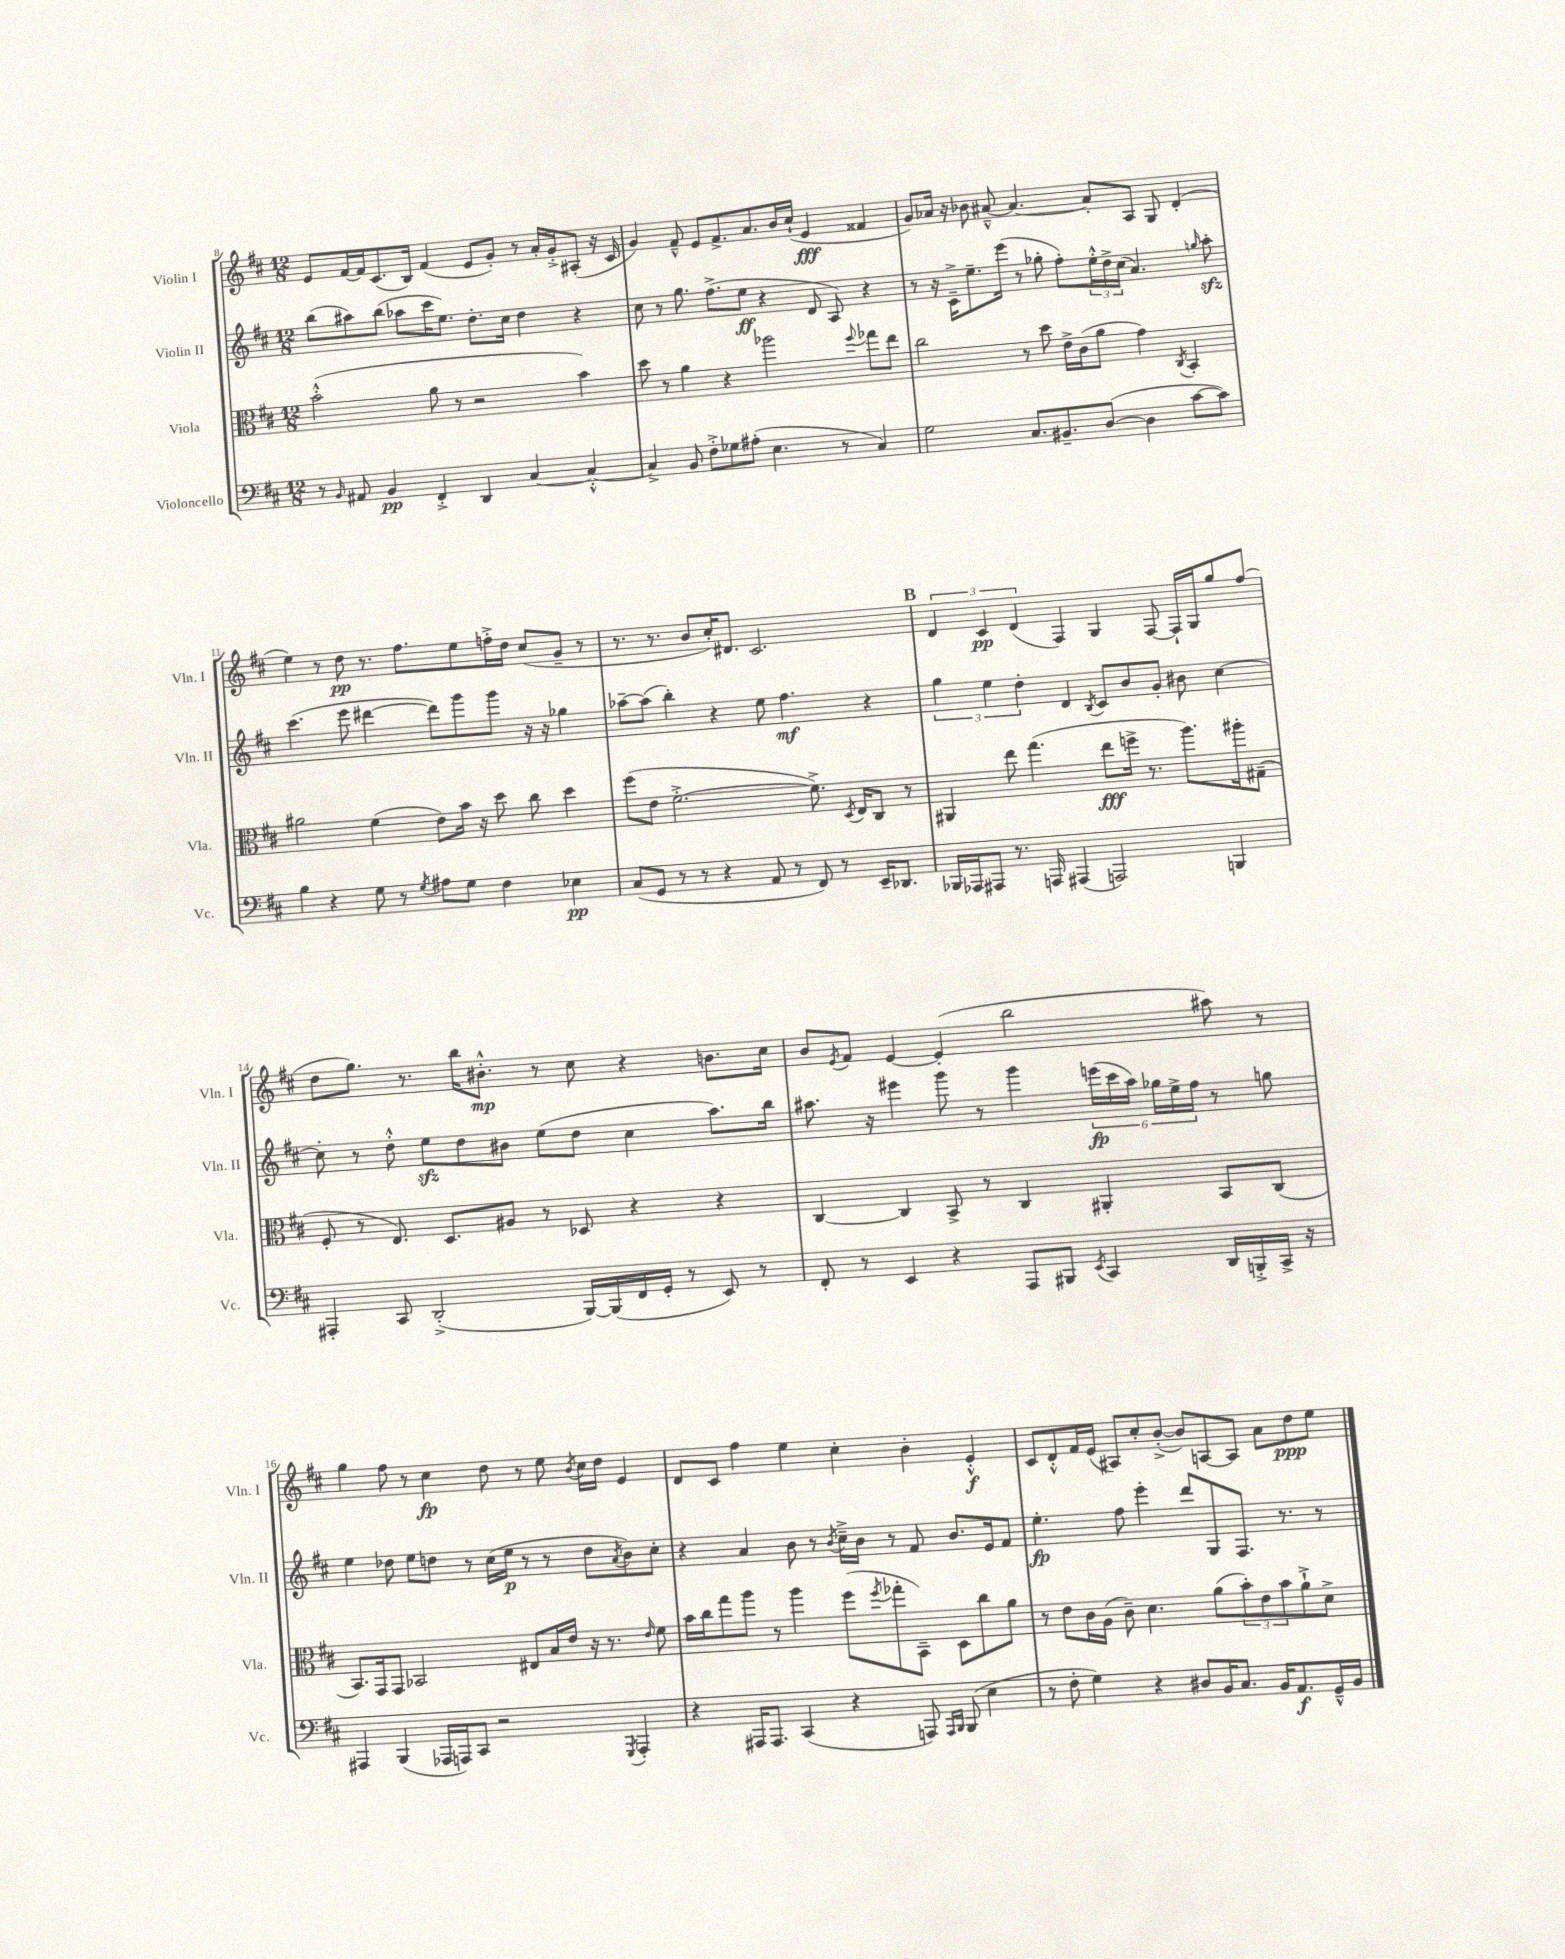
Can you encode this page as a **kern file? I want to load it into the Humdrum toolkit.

**kern	**kern	**kern	**kern
*staff4	*staff3	*staff2	*staff1
*clefF4	*clefC3	*clefG2	*clefG2
*k[f#c#]	*k[f#c#]	*k[f#c#]	*k[f#c#]
*M12/8	*M12/8	*M12/8	*M12/8
8r	(2b'^^	(8bb	8e
16qqBB	.	.	.
8AA#	.	8aa#)	[16f#
.	.	.	16f#]
4BB	.	(8bb	(8.c#
.	.	8aa-	.
.	.	.	16B)
4FF#'^	8a	16ccc#	(4f#
.	.	8.ee)	.
.	8r	.	.
4DD	2r	8.dd'	8e
.	.	.	8g')
.	.	16cc#	.
[4C#	.	4dd	8r
.	.	.	16a'
.	.	.	16g'^
4C#'^^_	4b)	4r	(8A#'
.	.	.	16r
.	.	.	16c#
=	=	=	=
4C#^]	8dd	8cc#	4g)
.	8r	8r	.
8BB	4a	8.gg	8f#~^^
8F#'^	.	.	8e
.	.	(8.ff#^	.
8G-	4r	.	8.f#^
(8A#'	.	8ee	.
.	.	.	8.a
4.E	2aa-	4r	.
.	.	.	16b
.	.	.	(16cc#`
.	.	8d	4e
8r	.	8A)	.
.	8qqff#	.	.
4C#)	8gg-	4r	4f##
.	8ee	.	.
=	=	=	=
2G	2cc#	8r	8g)
.	.	16r	16a-
.	.	16c#~^	16r
.	.	8.ee~	8b-
.	.	.	[8a#~^^
.	.	(16eee	.
8.C#	8r	8r	4.a#_
.	8dd	8gg-'	.
8.BB#~	.	.	.
.	16e^	8ff#')	.
.	(16c#	.	.
([8D	8a	24ee'^^	8a#']
.	.	24dd^	.
.	.	(24cc#	.
4D]	4g)	4.a)	8A
.	.	.	8G
.	8qC#	.	.
[8c#	4BB'	.	(4d'
.	.	16qqgg	.
8c#])	.	8aa'	.
=	=	=	=
4B	2a#	(4.ccc#	4ee)
4r	.	.	8r
.	.	8eee	8dd
8G	(4f#	[4ddd#	8.r
8r	.	.	.
.	.	.	8.ff#
8qG	.	.	.
8A#	8e)	8ddd#])	.
8G	16b	8ggg	8ee
.	16r	.	.
4F#	8dd	8ggg	16ff'^
.	.	.	16dd
.	8cc#	16r	(8cc#
.	.	16r	.
4E-	4dd	4gg-	8g~
.	.	.	8r
=	=	=	=
(8C#	(8ff#	[8aa-~	8.r
8GG	8e	(8aa-]	.
.	.	.	8.r
8r	[2.f#'^	4bb')	.
8r	.	.	8b
4r	.	4r	16cc#')
.	.	.	8.d#
8AA	.	8ee	2.c#
8r	.	4.ff#	.
8FF#)	8.f#^])	.	.
8r	.	.	.
.	8qD	.	.
.	16E	.	.
16EE~	8C#	4r	.
8.DD-	.	.	.
.	8r	.	.
=	=	=	=
16BBB-	4AA#	6gg	6d
16AAA-	.	.	.
8AAA#	.	.	.
.	.	6ee	6c#
8.r	8ee	.	.
.	.	6dd'	(6d
.	(4.gg	.	.
16AAA	.	.	.
(4AAA#	.	4d	4F#)
.	.	8qB	.
2AAA)	8ee	8c#	4G
.	16ff^	8b	.
.	8.r	.	.
.	.	8g'	[8F#
.	8.aa)	8b#	16F#`]
.	.	.	16G
4BBB	.	[4cc#	8gg
.	16aa#'	.	.
.	(8G#~	.	(8ff#
=	=	=	=
4AAA#'	8F#'	8cc#']	8dd
.	8r	8r	8.gg)
8CC#	8.E)	8dd'^^	.
.	.	.	8.r
(2DD'^	.	8ee	.
.	8.D	.	.
.	.	8dd	16bb
.	.	.	8.b#'^^
.	8A#	8b#	.
.	8r	(8ee	8r
[16BBB)	8D-	8dd	8cc#
(16BBB]	.	.	.
16FF#	4r	4cc#	4r
16GG'	.	.	.
8r	.	.	.
8EE)	4r	8.aa)	8.b
8r	.	.	.
.	.	16bb	16cc#
=	=	=	=
8FF#'	[4C#	8.aa#	8b
.	.	.	8qe
8r	.	.	8f#
.	.	16r	.
4EE	4C#]	4eee#	[4e
4r	8BB^	8ggg	(4e']
.	8r	8r	.
8AAA	4C#	4ggg	2bb
8BBB#	.	.	.
8qEE	.	.	.
4CC#	4AA#'	(24eee	.
.	.	24ccc#	.
.	.	24aa#)	.
.	.	24gg-	.
.	.	24ee^	.
.	.	24ff#	.
16DD	8BB	8r	8aa#)
16BBB'^	.	.	.
16CC#^	(8C#	8gg	8r
16r	.	.	.
=	=	=	=
4AAA#	8.BB)	4ee	4gg
.	16GG	.	.
(4BBB	8GG	8dd-	8ff#
.	2BB-	8ee	8r
16AAA-	.	8dd	4cc#
16AAA)	.	.	.
8CC#	.	8r	.
2r	.	(16cc#	8dd
.	.	16ee	.
.	8E#	8r	8r
.	16B	8r	8ee
.	16e	.	.
.	.	.	8qb
.	16r	8dd	16cc#
.	8.r	.	16dd
8qGGG	.	8qa	.
4AAA'	.	8b)	4e
.	16qqe	.	.
.	8f#	8cc#'	.
=	=	=	=
4r	16b	4r	8d
.	16cc#	.	.
.	8gg	.	8c#
16AAA#	8aa	4a	4ff#
8.AAA#	.	.	.
.	8r	.	.
(4CC#	4aa	8b	4ee
.	.	8r	.
.	.	8qb	.
4r	(8ff#	16cc#~^	4cc#'
.	.	16b	.
.	8qff#	.	.
.	8gg-'	8r	.
8AAA)	8BB~)	8f#	4b'
16qqAAA	.	.	.
16qqBBB	.	.	.
(8BBB	8D	8.b	.
4E	8cc#	.	4e'^^
.	.	16e	.
.	8a	8f#	.
=	=	=	=
8r	8r	4.ee'	8c#
8F#'	8e	.	8d'^^
4G)	16c#	.	16f#
.	(16A	.	(16e
.	8c#~)	8ff#	8A#)
4r	4.d	4eee'	8cc#'
.	.	.	([8b'^
8D#	.	8ddd	8b])
16BB	(8a	8G	[8A
8.C#	.	.	.
.	12b')	8.F#	8A]
.	12e	.	.
16BB	.	.	8a
.	12b	.	.
8.AA	.	8.r	.
.	8a`^	.	8dd
16GG~^^	8d^	8r	8ee
16BB	.	.	.
==	==	==	==
*-	*-	*-	*-
